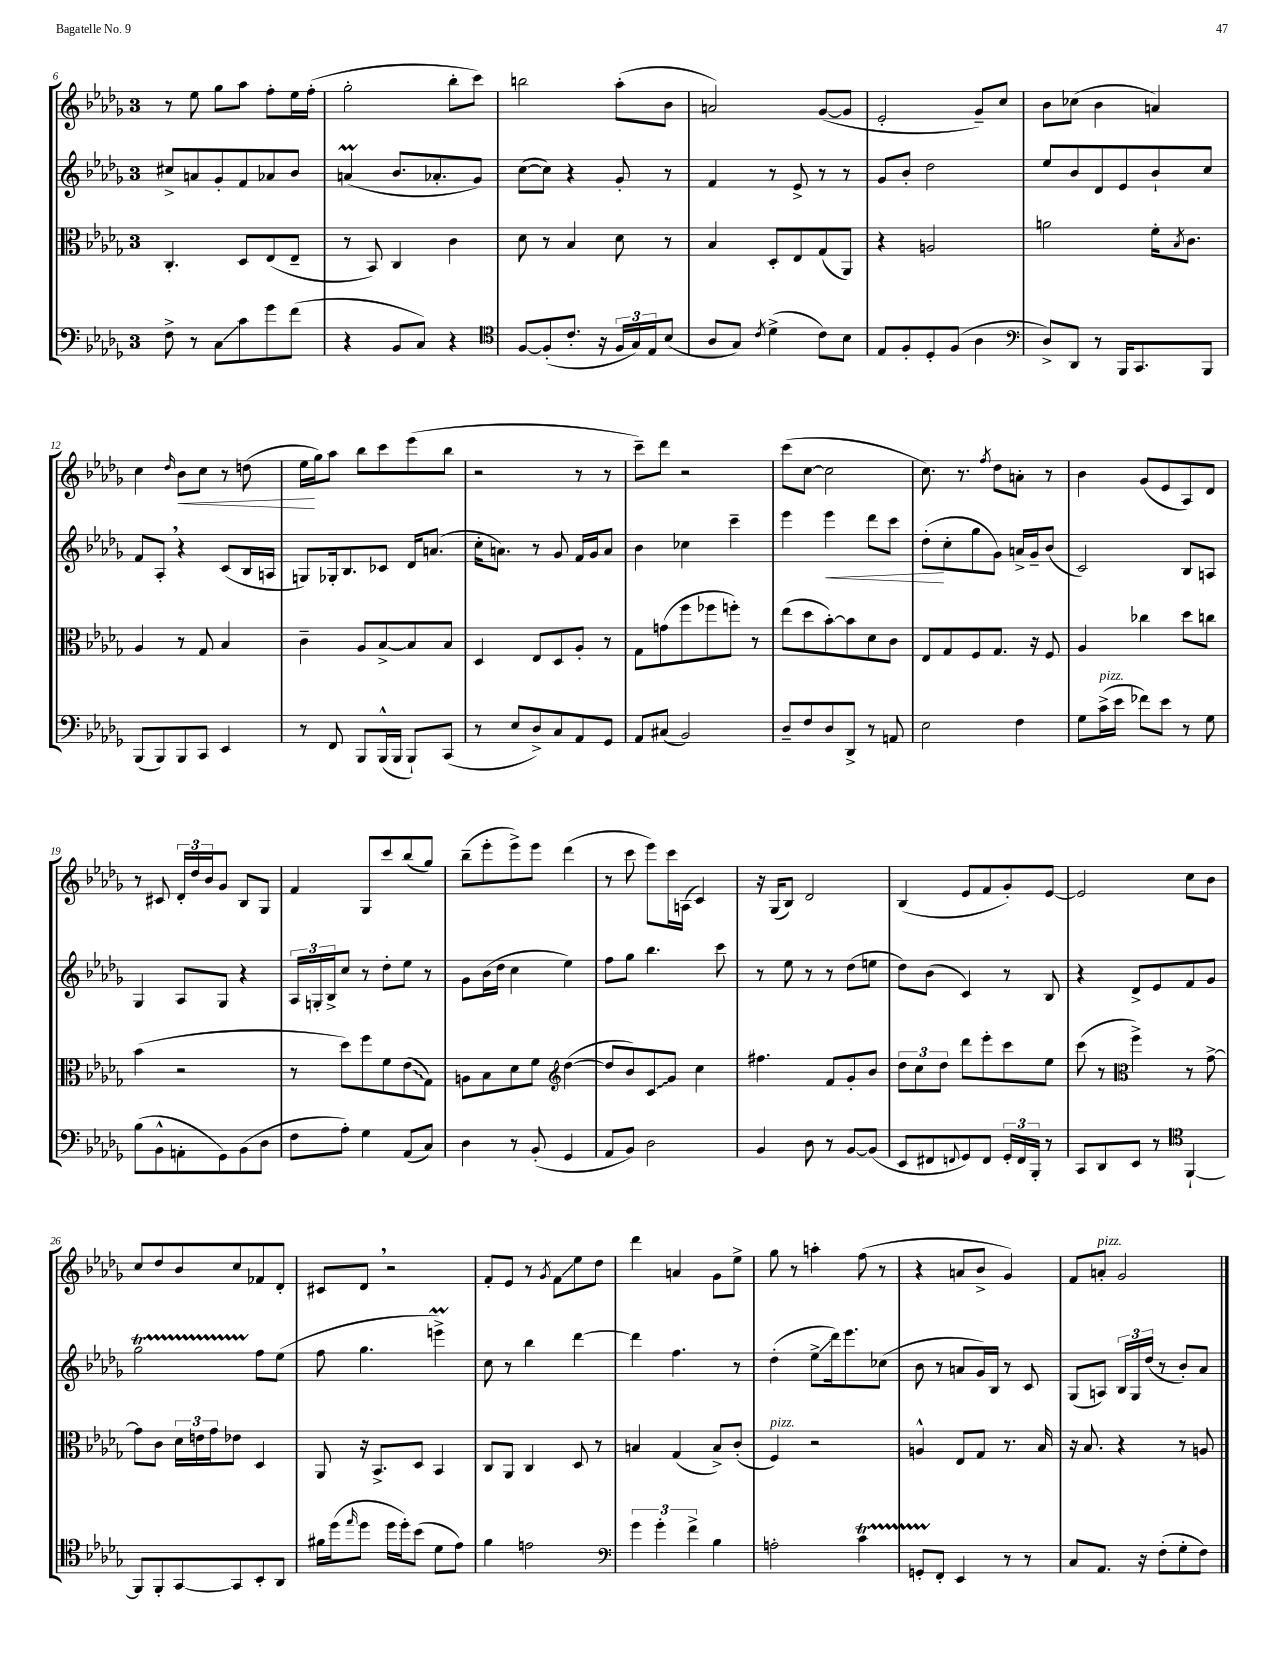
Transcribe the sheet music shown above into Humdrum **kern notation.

**kern	**kern	**kern	**kern
*staff4	*staff3	*staff2	*staff1
*clefF4	*clefC3	*clefG2	*clefG2
*k[b-e-a-d-g-]	*k[b-e-a-d-g-]	*k[b-e-a-d-g-]	*k[b-e-a-d-g-]
*M3/4	*M3/4	*M3/4	*M3/4
8F^	4.C'	8cc#^	8r
8r	.	8a	8ee-
8C	.	8g-'	8gg-
8c	8D-	8f	8aa-
8g-	(8E-	8a-	8ff'
(8f	8E-~	8b-	16ee-
.	.	.	(16ff'
=	=	=	=
4r	8r	(4a	2gg-'
.	8BB-)	.	.
8BB-	4C	8.b-	.
8C)	.	.	.
.	.	8.a-'	.
4r	4c	.	8bb-'
.	.	8g-)	8ccc)
=	=	=	=
*clefC4	*	*	*
[8F	8d-	([8cc	2bb
(8F']	8r	8cc])	.
8.c'	4B-	4r	.
16r	.	.	.
24F	8d-	8g-'	(8aa-'
24G-)	.	.	.
24E-	.	.	.
(8B-	8r	8r	8b-
=	=	=	=
8A-	4B-	4f	2a)
8G-)	.	.	.
8qc	.	.	.
(4d-^	8D-'	8r	.
.	8E-	8e-^	.
8c)	(8G-	8r	([8g-
8B-	8AA-)	8r	8g-]
=	=	=	=
8E-	4r	8g-	2e-'
8F'	.	8b-'	.
8D-'	2A	2dd-	.
(8F	.	.	.
4A-	.	.	8g-~)
.	.	.	8cc
=	=	=	=
*clefF4	*	*	*
8D-^)	2a	8ee-	8b-
8DD-	.	8b-	(8cc-
8r	.	8d-	4b-
16BBB-	.	8e-	.
8.CC	.	.	.
.	16f'	8b-`	4a)
.	8qB-	.	.
.	8.c	.	.
8BBB-	.	8cc	.
=	=	=	=
(8BBB-	4A-	8f	4cc
8BBB-)	.	8A-'	.
.	.	.	16qqdd-
8BBB-	8r	4r	8b-
8CC	8G-	.	8cc
4EE-	4B-	(8c	8r
.	.	16B-	(8dd
.	.	16A	.
=	=	=	=
8r	4c~	8G)	16ee-
.	.	.	16gg-)
8FF	.	16G-'	8aa-
.	.	8.B-	.
8BBB-	8A-	.	8bb-
(16BBB-^^	[8B-^	8c-	8ccc
16BBB-	.	.	.
8BBB-`)	8B-]	16d-	(8eee-
.	.	(8.a	.
(8CC	8B-	.	8bb-
=	=	=	=
8r	4D-	16cc'	2r
.	.	8.a)	.
8E-	.	.	.
8D-^)	8E-	8r	.
8C	8D-	8g-	.
8AA-	8A-'	16f	8r
.	.	16g-	.
8GG-	8r	8a	8r
=	=	=	=
8AA-	8G-	4b-	8ccc~)
(8C#	(8g	.	8ddd-
2BB-)	8ff	4cc-	2r
.	8ff-	.	.
.	8ff')	4ccc~	.
.	8r	.	.
=	=	=	=
8D-~	(8ee-	4eee-	(8ccc
8F	8dd-	.	[8cc
8D-	[8b-')	4eee-	2cc]
8DD-^	8b-]	.	.
8r	8d-	8ddd-	.
8AA	8c	8ccc	.
=	=	=	=
2E-	8E-	(8dd-'	8.cc)
.	8G-	8cc'	.
.	.	.	8.r
.	8F	8gg-	.
.	.	.	8qff
.	8.G-	8g-)	8dd-
4F	.	16a^	8a'
.	16r	16g-~	.
.	8F	(8b-	8r
=	=	=	=
8G-	4A-	2c)	4b-
(16c^	.	.	.
16e-	.	.	.
8f-)	4cc-	.	(8g-
8e-	.	.	8e-
8r	8dd-	8B-	8A-)
8G-	8cc	8A	8d-
=	=	=	=
(8B-	(4b-	4G-	8r
8BB-^^	.	.	8c#
8AA'	2r	8A-	24d-'
.	.	.	24dd-
.	.	.	24b-
8GG-)	.	8G-	8g-
(8BB-	.	4r	8B-
8D-	.	.	8G-
=	=	=	=
8F	8r	24A-	4f
.	.	24G'	.
.	.	24B-^	.
8A-')	8dd-)	8cc	.
4G-	8ff	8r	8G-
.	8f	8dd-'	8ccc
(8AA-	(8e-	8ee-	(8bb-
8C)	8G-)	8r	8gg-)
=	=	=	=
4D-	8A	8g-	(8bb-~
.	8B-	(16b-	8eee-'
.	.	16dd-	.
8r	8d-	4cc	8eee-^)
(8BB-'	8f	.	8eee-
*	*clefG2	*	*
4GG-	([4dd-	4ee-)	(4ddd-
=	=	=	=
8AA-	8dd-]	8ff	8r
8BB-)	8b-)	8gg-	8ccc
2D-	8c	4.bb-	8eee-)
.	8g-	.	16ccc
.	.	.	(16A
.	4cc	.	4c)
.	.	8ccc	.
=	=	=	=
4BB-	4.ff#	8r	16r
.	.	.	(16G-
.	.	8ee-	8B-)
8D-	.	8r	2d-
8r	8f	8r	.
[8BB-	8g-'	(8dd-	.
(8BB-]	8b-	8ee	.
=	=	=	=
8EE-	12dd-	8dd-)	(4B-
.	12cc	.	.
8FF#	.	(8b-	.
.	12dd-	.	.
8qqFF	.	.	.
8GG-)	8ddd-	4c)	8e-
8FF	8eee-'	.	8f
24GG-'	8ccc	8r	8g-')
24FF	.	.	.
24BBB-'	.	.	.
8r	8ee-	8B-	[8e-
=	=	=	=
8CC	(8ccc	4r	2e-]
8DD-	8r	.	.
*	*clefC3	*	*
8EE-	4ff^)	8d-^	.
8r	.	8e-	.
*clefC4	*	*	*
[4FF`	8r	8f	8cc
.	[8g-^	8g-	8b-
=	=	=	=
8FF]	8g-]	2gg-	8cc
8FF'	8c	.	8dd-
[8GG-	24d-	.	8b-
.	24e	.	.
.	24g-	.	.
8GG-]	8e-	.	8cc
8BB-'	4D-	8ff	8f-
8AA-	.	(8ee-	8d-'
=	=	=	=
16f#	8AA-	8ff	8c#
(16dd-	.	.	.
16qqee-	.	.	.
8dd-	16r	4.gg-	8d-
.	8.BB-^	.	.
16dd-	.	.	2r
16dd-')	.	.	.
(8b-	8D-	.	.
8d-	4BB-	4eee^)	.
8e-)	.	.	.
=	=	=	=
4f	8C	8cc	8f'
.	8AA-	8r	8e-
2e	4C	4bb-	8r
.	.	.	8qg-
.	.	.	8f
.	8D-	[4ddd-	8ee-
.	8r	.	8dd-
=	=	=	=
*clefF4	*	*	*
6g-	4B	4ddd-]	4ddd-
6g-'	.	.	.
.	(4G-	4.ff	4a
6f^	.	.	.
4B-	8B^)	.	8g-
.	(8c'	8r	8ee-^
=	=	=	=
2A'	4F)	(4dd-'	8gg-
.	.	.	8r
.	2r	8ee-^	4aa'
.	.	16ddd-)	.
.	.	8.eee-	.
4c	.	.	(8ff
.	.	(8cc-	8r
=	=	=	=
8GG'	4A^^	8b-	4r
8FF'	.	8r	.
4EE-	8E-	8a	8a
.	8G-	16g-)	8b-^
.	.	16B-	.
8r	8.r	8r	4g-)
8r	.	8c	.
.	16B-	.	.
=	=	=	=
8C	16r	(8G-	8f
.	8.B-	.	.
8.AA-	.	8A)	8a'
.	4r	24B-	2g-
.	.	24G-	.
16r	.	.	.
.	.	(24dd-	.
(8F'	.	8r	.
8G-'	8r	8b-')	.
8F)	8A	8a-	.
==	==	==	==
*-	*-	*-	*-
